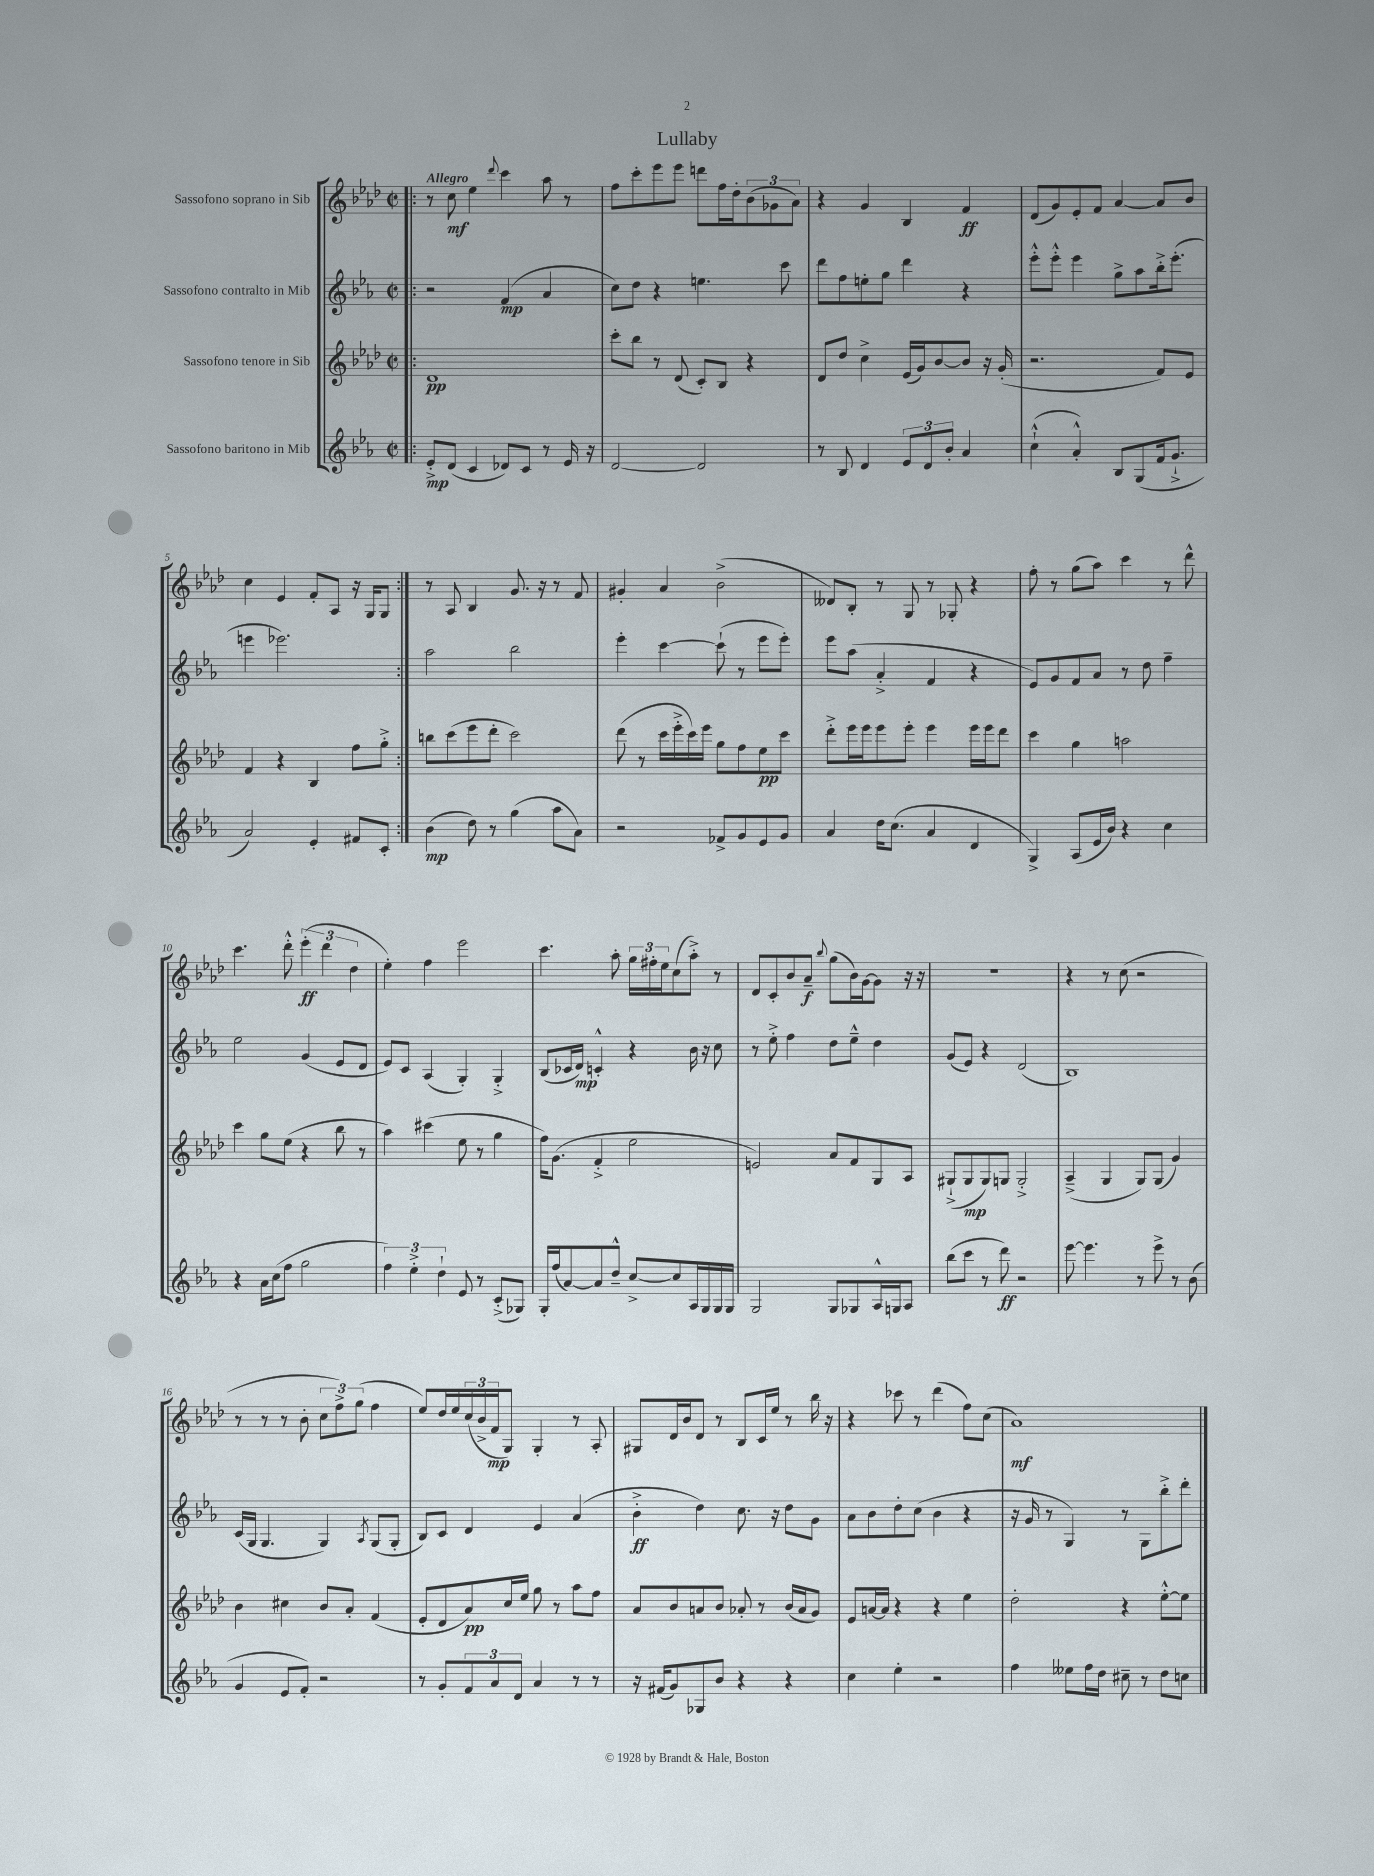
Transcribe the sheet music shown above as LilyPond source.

\header { title = "Lullaby" }
<<
\new StaffGroup <<
\new Staff = "s0" \with { instrumentName = "Sassofono soprano in Sib" } {
    \clef treble \key aes \major \defaultTimeSignature \time 2/2 \tempo "Allegro"
    \repeat volta 2 { \bar ".|:" r8 c''8\mf ees''4 \appoggiatura { des'''8 } c'''4 aes''8 r8 |
    f''8 c'''8-. ees'''8 ees'''8 d'''8 f''16 des''16-. \tuplet 3/2 { bes'8( ges'8 aes'8) } |
    r4 g'4 bes4 f'4\ff |
    des'8( g'8) ees'8-. f'8 aes'4~ aes'8 bes'8 |
    c''4 ees'4 f'8-. aes8 r16 g16 g8 | }
    r8 aes8 bes4 g'8. r16 r8 f'8 |
    gis'4-. aes'4 bes'2->( |
    deses'8) bes8-. r8 g8 r8 ges8-. r4 |
    f''8-. r8 g''8( aes''8) c'''4 r8 des'''8-^ |
    c'''4. des'''8-.-^ \tuplet 3/2 { ees'''4-.\ff( des'''4 des''4 } |
    ees''4-.) f''4 ees'''2 |
    c'''4. aes''8-. \tuplet 3/2 { g''16 fis''16-. ees''16 } c''8( aes''8-.->) r8 |
    des'8 c'8-. bes'8 aes'8--\f \appoggiatura { bes''8 } g''8( bes'16) g'16~ g'8 r16 r16 |
    R1 |
    r4 r8 c''8( r2 |
    r8 r8 r8 bes'8-. \tuplet 3/2 { c''8 f''8->) g''8( } f''4 |
    ees''8) des''16 ees''16 \tuplet 3/2 { c''16( bes'16-> f'16\mp } g8) g4-. r8 aes8-. |
    gis8 des'16 bes'16 des'8 r8 bes8 c'16 ees''16 r8 bes''16 r16 |
    r4 ces'''8 r8 des'''4( f''8) c''8( |
    aes'1\mf) \bar "|." |
}
\new Staff = "s1" \with { instrumentName = "Sassofono contralto in Mib" } {
    \clef treble \key ees \major \defaultTimeSignature \time 2/2
    \repeat volta 2 { \bar ".|:" r2 f'4\mp( aes'4 |
    c''8) d''8 r4 e''4. c'''8 |
    d'''8 f''8 e''8-. g''8 d'''4 r4 |
    ees'''8-.-^ ees'''8-.-^ ees'''4 g''8-> aes''8 bes''16-.-> ees'''8.-.( |
    e'''4 ees'''2.) | }
    aes''2 bes''2 |
    ees'''4-. c'''4~ c'''8-!( r8 ees'''8 ees'''8-.) |
    ees'''8 aes''8( aes'4-.-> f'4 r4 |
    ees'8) g'8 f'8 aes'8 r8 d''8 f''4-- |
    ees''2 g'4( ees'8 d'8 |
    ees'8) c'8 aes4( g4-.) g4-.-> |
    bes8( ces'16 d'16\mp) c'4-.-^ r4 bes'16 r16 c''8 |
    r8 ees''8-.-> f''4 d''8 ees''8---^ d''4 |
    g'8( ees'8) r4 d'2( |
    bes1) |
    c'16( g16 g4. g4) \acciaccatura { aes8 } g8( g8-. |
    bes8) c'8 d'4 ees'4 aes'4( |
    bes'4-.->\ff d''4) c''8. r16 d''8 g'8 |
    aes'8 bes'8 d''8-. c''8( bes'4 r4 |
    r16 g'16 r8 g4) r8 g8 bes''8-.-> d'''8-. \bar "|." |
}
\new Staff = "s2" \with { instrumentName = "Sassofono tenore in Sib" } {
    \clef treble \key aes \major \defaultTimeSignature \time 2/2
    \repeat volta 2 { \bar ".|:" des'1\pp |
    c'''8-. bes''8 r8 des'8( c'8-.) bes8 r4 |
    des'8 des''8 c''4-> ees'16( g'16) bes'8~ bes'8 r16 g'16-.( |
    r2. f'8) ees'8 |
    f'4 r4 bes4 f''8 g''8-.-> | }
    b''8 c'''8( ees'''8 des'''8-. c'''2) |
    des'''8( r8 c'''16 ees'''16-.-> c'''16) ees'''16 g''8 f''8 ees''8\pp c'''8 |
    des'''8-.-> ees'''16 ees'''16 ees'''8 ees'''8-. ees'''4 ees'''16 ees'''16 des'''8 |
    c'''4 g''4 a''2 |
    c'''4 g''8 ees''8( r4 bes''8 r8 |
    aes''4) cis'''4( ees''8 r8 g''4 |
    f''16) g'8.( f'4-.-> ees''2 |
    e'2) aes'8 f'8 g8 aes8 |
    gis8-!->( gis8\mp gis8) g8 g2-.-> |
    aes4--->( g4 g8) g8( g'4) |
    bes'4 cis''4 bes'8 aes'8-. f'4( |
    ees'8-. des'8 aes'8\pp) c''16 ees''16 g''8 r8 aes''8 f''8 |
    aes'8 bes'8 a'8 bes'8 aes'8-. r8 bes'16( aes'16 g'8) |
    ees'8 a'16~ a'16 r4 r4 ees''4 |
    des''2-. r4 ees''8~-.-^ ees''8 \bar "|." |
}
\new Staff = "s3" \with { instrumentName = "Sassofono baritono in Mib" } {
    \clef treble \key ees \major \defaultTimeSignature \time 2/2
    \repeat volta 2 { \bar ".|:" ees'8-.->\mp d'8( c'4 des'8) c'8 r8 ees'16 r16 |
    d'2~ d'2 |
    r8 bes8 d'4 \tuplet 3/2 { ees'8 d'8 bes'8-. } aes'4 |
    c''4-!-^( aes'4-.-^) bes8 g8( f'16 g'8.-!-> |
    aes'2) ees'4-. fis'8 c'8-. | }
    bes'4\mp( d''8) r8 g''4( aes''8 aes'8) |
    r2 fes'8-> g'8 ees'8 g'8 |
    aes'4 d''16 c''8.( aes'4 d'4 |
    g4->) aes8( ees'16 bes'16) r4 c''4 |
    r4 aes'16 c''16( f''8 g''2 |
    \tuplet 3/2 { f''4) ees''4-.-> d''4-! } ees'8 r8 c'8-.->( ges8) |
    g16-. f''16( aes'8~) aes'8 d''8---^ c''8~-> c''8 aes16 g16 g16 g16 |
    g2 g8 ges8 aes16-^ g16 aes8 |
    bes''8( c'''8 r8 d'''8\ff) r2 |
    ees'''8~ ees'''4. r8 ees'''8-> r8 bes'8( |
    g'4 ees'8 f'8-.) r2 |
    r8 g'8-. \tuplet 3/2 { f'8 aes'8 d'8 } aes'4 r8 r8 |
    r16 fis'16( g'8) ges8 bes'8 r4 r4 |
    c''4 ees''4-. r2 |
    f''4 eeses''8 f''16 d''16 cis''8-- r8 d''8 c''8 \bar "|." |
}
>>
>>
